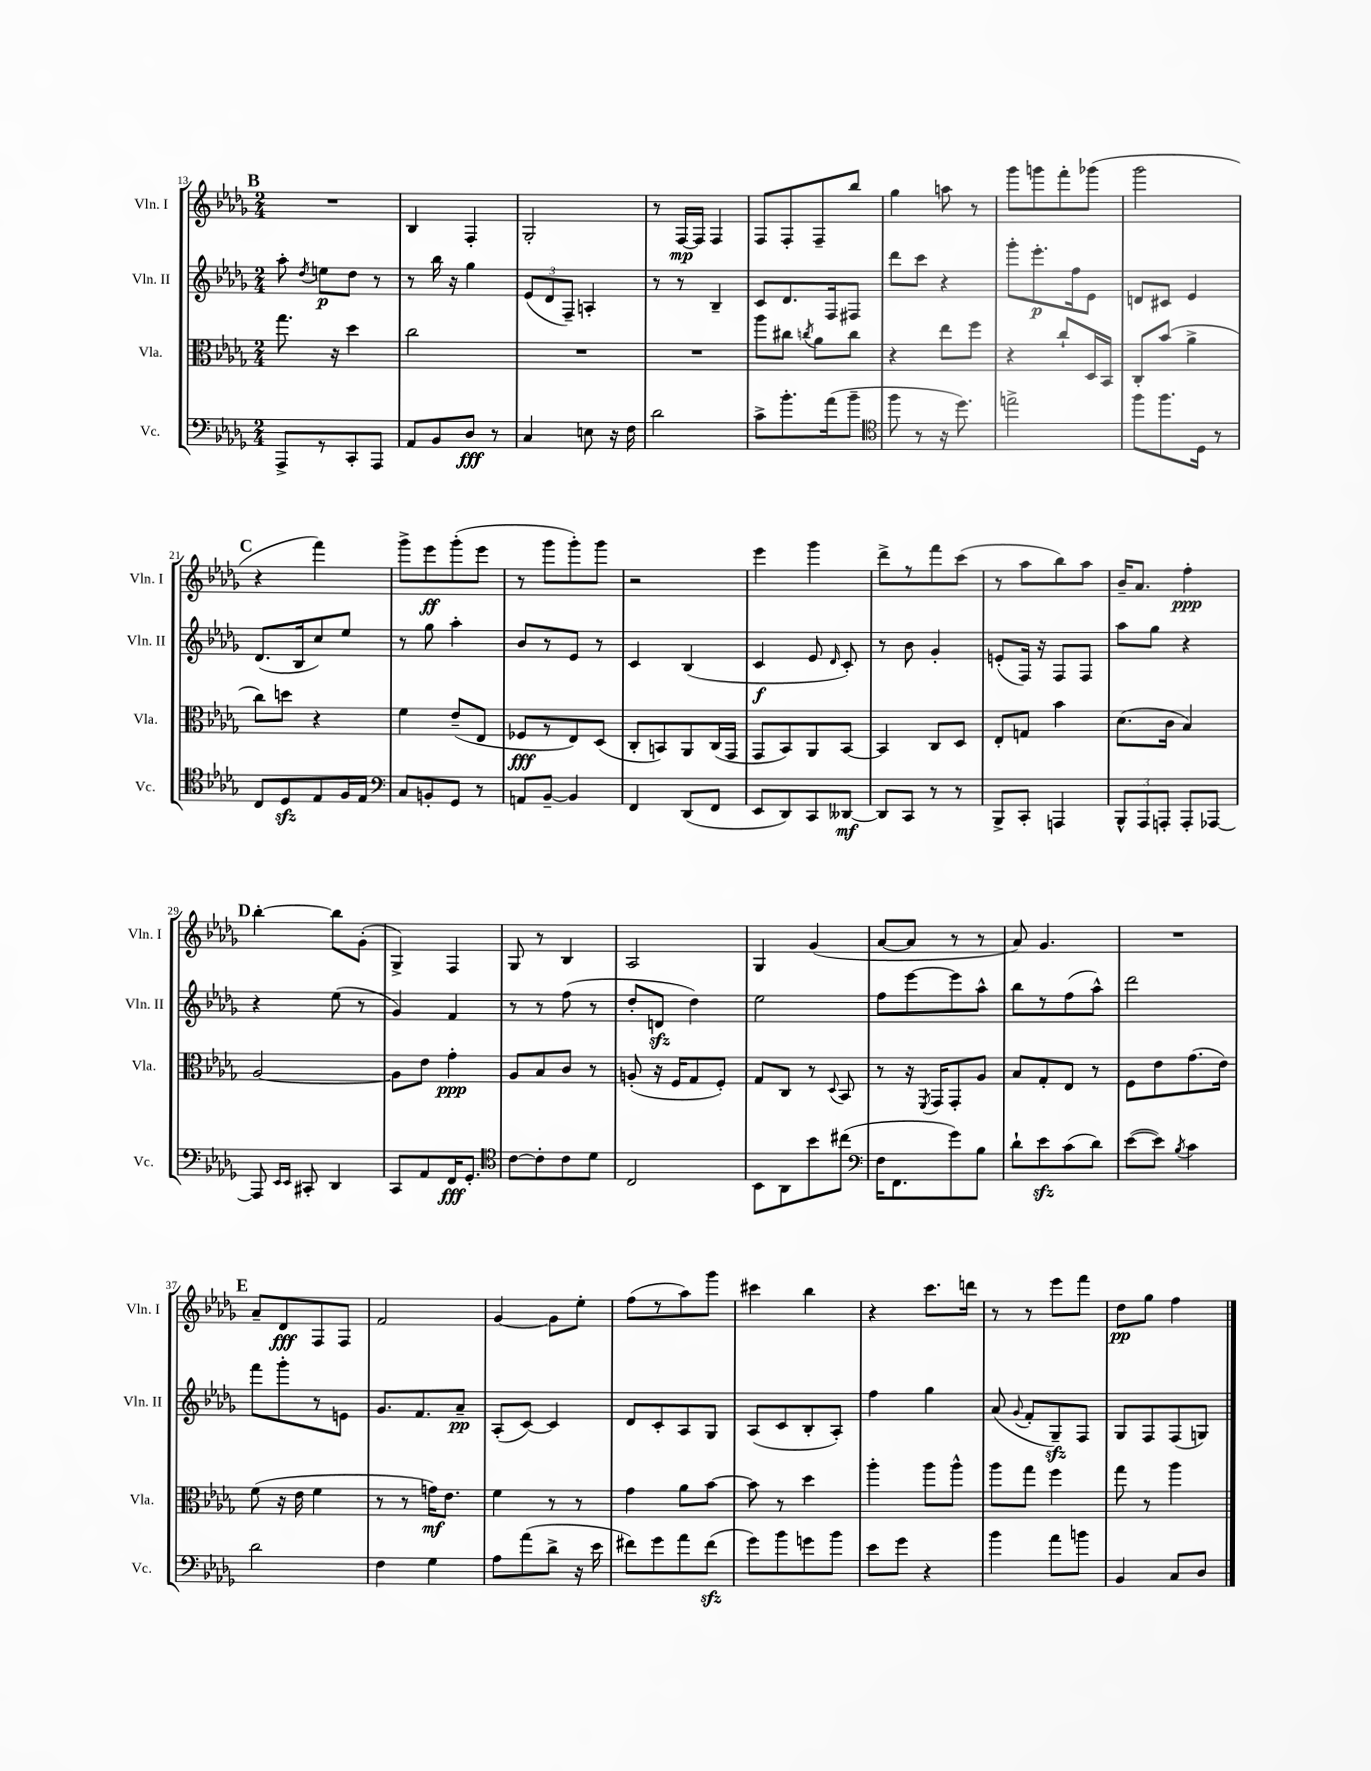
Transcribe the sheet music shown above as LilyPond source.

<<
\new StaffGroup <<
\new Staff = "s0" \with { instrumentName = "Vln. I" shortInstrumentName = "Vln. I" } {
    \clef treble \key des \major \numericTimeSignature \time 2/4
    \autoBeamOff \mark \markup { \bold "B" } R2 |
    bes4 f4-. |
    ges2-. |
    r8 f16[~\mp f16] f4 |
    f8[ f8-. f8-- bes''8] |
    ges''4 a''8 r8 |
    ges'''8[ g'''8 f'''8-. ges'''8]( |
    ges'''2 |
    \mark \markup { \bold "C" } r4 f'''4) |
    ges'''8[-> ees'''8\ff ges'''8-.( ees'''8] |
    r8 ges'''8[ ges'''8-.) ges'''8] |
    r2 |
    ees'''4 ges'''4 |
    des'''8[-> r8 f'''8 c'''8]( |
    r8 aes''8[ bes''8) aes''8] |
    bes'16[-- aes'8.] f''4-.\ppp |
    \mark \markup { \bold "D" } bes''4~-. bes''8[ ges'8]-.( |
    ges4->) f4 |
    ges8 r8 bes4 |
    aes2 |
    ges4 ges'4( |
    aes'8[~ aes'8] r8 r8 |
    aes'8) ges'4. |
    R2 |
    \mark \markup { \bold "E" } aes'8[-- des'8\fff f8 f8] |
    f'2 |
    ges'4~ ges'8[ ees''8]-. |
    f''8[( r8 aes''8) ges'''8] |
    cis'''4 bes''4 |
    r4 c'''8.[ d'''16] |
    r8 r8 ees'''8[ f'''8] |
    des''8[\pp ges''8] f''4 \bar "|." |
}
\new Staff = "s1" \with { instrumentName = "Vln. II" shortInstrumentName = "Vln. II" } {
    \clef treble \key des \major \numericTimeSignature \time 2/4
    \autoBeamOff \mark \markup { \bold "B" } aes''8-. \acciaccatura { des''8 } e''8[\p des''8] r8 |
    r8 bes''16 r16 ges''4 |
    \tuplet 3/2 { ees'8[( des'8 f8]--) } a4-. |
    r8 r8 bes4-- |
    c'8[ des'8. f16 fis8] |
    des'''8[ c'''8] r4 |
    ges'''8[-. ees'''8.-.\p f''16 ees'8] |
    d'8[ cis'8] ees'4 |
    \mark \markup { \bold "C" } des'8.[( bes16 c''8) ees''8] |
    r8 ges''8 aes''4-. |
    bes'8[ r8 ees'8] r8 |
    c'4 bes4( |
    c'4\f ees'8 \grace { des'16 } c'8-.) |
    r8 bes'8 ges'4-. |
    e'8[-.( f16]) r16 f8[ f8] |
    aes''8[ ges''8] r4 |
    \mark \markup { \bold "D" } r4 ees''8( r8 |
    ges'4) f'4 |
    r8 r8 f''8( r8 |
    des''8[-. d'8]\sfz des''4) |
    ees''2 |
    f''8[ ees'''8~ ees'''8 aes''8]-^ |
    bes''8[ r8 f''8( aes''8]-^) |
    des'''2 |
    \mark \markup { \bold "E" } f'''8[ ges'''8-. r8 e'8] |
    ges'8.[ f'8. aes'8]--\pp |
    aes8[-.( c'8]~) c'4 |
    des'8[ c'8-. aes8 ges8] |
    aes8[( c'8 bes8-. aes8]-.) |
    f''4 ges''4 |
    aes'8( \appoggiatura { ges'8 } f'8[-. ges8--\sfz) f8] |
    ges8[ f8 f8( g8]) \bar "|." |
}
\new Staff = "s2" \with { instrumentName = "Vla." shortInstrumentName = "Vla." } {
    \clef alto \key des \major \numericTimeSignature \time 2/4
    \autoBeamOff \mark \markup { \bold "B" } ges''8. r16 des''4 |
    c''2 |
    R2 |
    R2 |
    aes''8[ cis''8] \acciaccatura { c''8 } aes'8[ c''8] |
    r4 ees''8[ f''8] |
    r4 c''8[-! des16 bes,16] |
    c8[-. bes'8]( aes'4-> |
    \mark \markup { \bold "C" } c''8[) d''8] r4 |
    f'4 ees'8[--( ees8] |
    fes8[\fff r8 ees8) des8]( |
    c8[-. b,8) aes,8 c16( ges,16] |
    ges,8[ bes,8) aes,8 bes,8]~ |
    bes,4 c8[ des8] |
    ees8[-. g8] bes'4 |
    des'8.[( c'16] bes4) |
    \mark \markup { \bold "D" } aes2~ |
    aes8[ ees'8] ges'4-.\ppp |
    aes8[ bes8 c'8] r8 |
    a8-.( r16 f16[ ges8 f8]-.) |
    ges8[ c8] r8 \appoggiatura { des8 } bes,8 |
    r8 r16 \acciaccatura { f,8 } ges,16[ ges,8-. aes8] |
    bes8[ ges8-. ees8] r8 |
    f8[ ees'8 ges'8.( ees'16]) |
    \mark \markup { \bold "E" } f'8( r16 ees'16 f'4 |
    r8 r8 g'16[\mf) ees'8.] |
    f'4 r8 r8 |
    ges'4 aes'8[ bes'8]~ |
    bes'8 r8 des''4 |
    aes''4-. aes''8[ aes''8]-^ |
    aes''8[ ges''8] f''4 |
    ges''8 r8 aes''4 \bar "|." |
}
\new Staff = "s3" \with { instrumentName = "Vc." shortInstrumentName = "Vc." } {
    \clef bass \key des \major \numericTimeSignature \time 2/4
    \autoBeamOff \mark \markup { \bold "B" } aes,,8[-> r8 c,8-. aes,,8] |
    aes,8[ bes,8 des8]\fff r8 |
    c4 e8 r16 f16 |
    des'2 |
    c'8[-> bes'8.-. aes'16( bes'8]-- |
    \clef tenor f''8 r8 r16 des''8.) |
    e''2-> |
    f''8[ f''8. des16] r8 |
    \mark \markup { \bold "C" } c8[ des8\sfz ees8 f16 ees16] |
    \clef bass c8[ b,8-. ges,8] r8 |
    a,8[ bes,8]~-- bes,4 |
    f,4 des,8[( f,8] |
    ees,8[ des,8) c,8 deses,8]~\mf |
    deses,8[ c,8] r8 r8 |
    bes,,8[-> c,8]-. a,,4 |
    \tuplet 3/2 { bes,,8[-^ aes,,8 a,,8]-. } a,,8[-. aes,,8]~ |
    \mark \markup { \bold "D" } aes,,8 \grace { ees,16[ ees,16] } cis,8-. des,4 |
    c,8[ aes,8 f,16\fff ges,8.]-. |
    \clef tenor c'8[~ c'8-. c'8 des'8] |
    c2 |
    bes,8[ aes,8 bes'8 cis''8]( |
    \clef bass f16[ f,8. ges'8) bes8] |
    des'8[-! ees'8\sfz c'8( des'8]) |
    ees'8[~( ees'8]) \acciaccatura { bes8 } c'4 |
    \mark \markup { \bold "E" } des'2 |
    f4 ges4 |
    aes8[ aes'8( des'8]-> r16 ees'16 |
    fis'8[) ges'8 aes'8 fis'8]\sfz( |
    ges'8[) bes'8 g'8 bes'8] |
    ees'8[ ges'8] r4 |
    bes'4 aes'8[ b'8] |
    bes,4 c8[ des8] \bar "|." |
}
>>
>>
\layout { \context { \Score currentBarNumber = #13 } }
